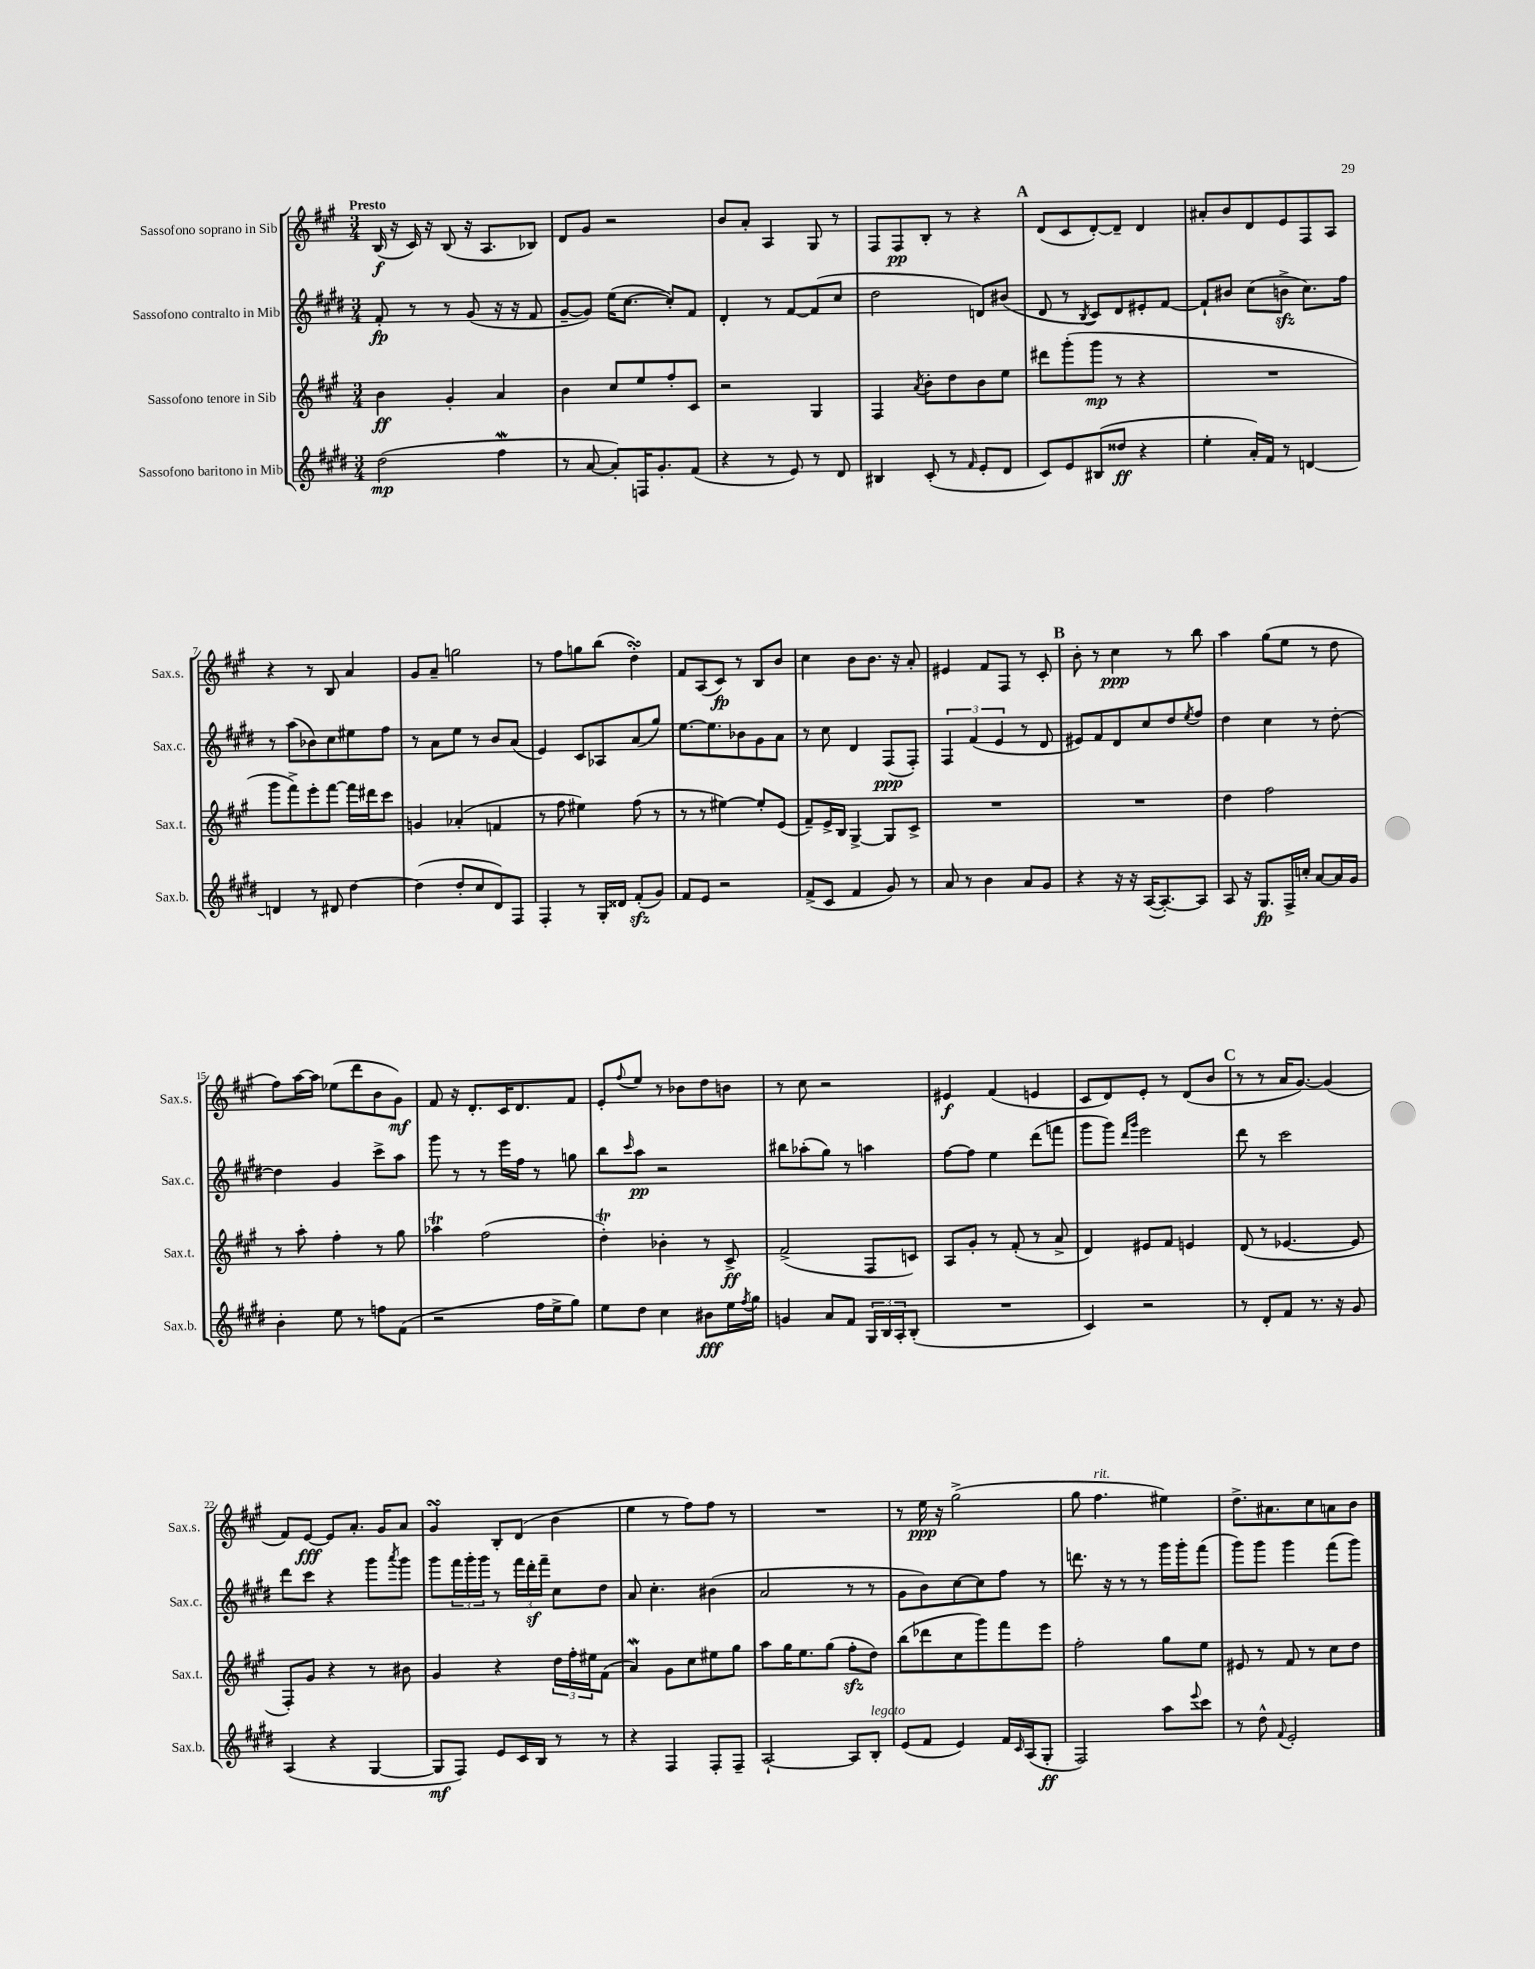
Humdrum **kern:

**kern	**dynam	**kern	**dynam	**kern	**dynam	**kern	**dynam
*part4	*part4	*part3	*part3	*part2	*part2	*part1	*part1
*staff4	*staff4	*staff3	*staff3	*staff2	*staff2	*staff1	*staff1
*I"Sassofono baritono in Mib	*	*I"Sassofono tenore in Sib	*	*I"Sassofono contralto in Mib	*	*I"Sassofono soprano in Sib	*
*I'Sax.b.	*	*I'Sax.t.	*	*I'Sax.c.	*	*I'Sax.s.	*
*clefG2	*	*clefG2	*	*clefG2	*	*clefG2	*
*k[f#c#g#d#]	*	*k[f#c#g#]	*	*k[f#c#g#d#]	*	*k[f#c#g#]	*
*M3/4	*	*M3/4	*	*M3/4	*	*M3/4	*
=1	=1	=1	=1	=1	=1	=1	=1
!	!	!	!	!	!	!LO:TX:a:B:t=Presto	!
(2dd#\	mp	4b\	ff	8f#'/	fp	(16B/	f
.	.	.	.	.	.	16r	.
.	.	.	.	8r	.	16c#/)	.
.	.	.	.	.	.	16r	.
.	.	4g#'/	.	8r	.	(8B/	.
.	.	.	.	(8g#/	.	16r	.
.	.	.	.	.	.	8.A/L	.
4ff#W\	.	4a/	.	16r	.	.	.
.	.	.	.	16r	.	.	.
.	.	.	.	8f#/	.	8B-X/J)	.
=2	=2	=2	=2	=2	=2	=2	=2
8r	.	4b\	.	[8g#~/L	.	8d/L	.
[8a/	.	.	.	8g#/J])	.	8g#/J	.
8a'/L])	.	8cc#/L	.	(16ee\KL	.	2r	.
.	.	.	.	[8.cc#\J	.	.	.
16Fn/K	.	8ee/	.	.	.	.	.
8.g#'/	.	.	.	.	.	.	.
.	.	8ff#'/	.	8cc#'/L])	.	.	.
(8f#/J	.	8c#/J	.	8f#/J	.	.	.
=3	=3	=3	=3	=3	=3	=3	=3
4r	.	2r	.	4d#'/	.	8b/L	.
.	.	.	.	.	.	8a'/J	.
8r	.	.	.	8r	.	4A/	.
8e/)	.	.	.	[8f#/L	.	.	.
8r	.	4G#/	.	(8f#/]	.	8G#/	.
8d#/	.	.	.	8cc#/J	.	8r	.
=4	=4	=4	=4	=4	=4	=4	=4
4B#X/	.	4F#/	.	2dd#\	.	8F#/L	.
.	.	.	.	.	.	8F#/	pp
.	.	8qa/	.	.	.	.	.
(8c#'/	.	8b'\L	.	.	.	8B'/J	.
8r	.	8dd\	.	.	.	8r	.
16qqf#/	.	.	.	.	.	.	.
8e'/L	.	8b\	.	8dn/L)	.	4r	.
8d#/J	.	8ee\J	.	(8b#X/J	.	.	.
!!LO:REH:place=s1:t=A
=5	=5	=5	=5	=5	=5	=5	=5
8c#/L)	.	8ddd#X\L	.	8d#/	.	(8d/L	.
8e/	.	(8ggg#'\	.	8r	.	8c#/	.
.	.	.	.	8qB/	.	.	.
(8B#X/	.	8ggg#\J	mp	8c#/L)	.	[8d'/)	.
8dd##X/J	ff	8r	.	8d#/	.	8d~/J]	.
4r	.	4r	.	8e#X'/	.	4d/	.
.	.	.	.	[8f#/J	.	.	.
=6	=6	=6	=6	=6	=6	=6	=6
4ee'\	.	2.r	.	8f#`/L]	.	8a#X'/L	.
.	.	.	.	8b#X/J	.	8b/	.
16a'/LL)	.	.	.	(8cc#\L	.	8d/	.
16f#/JJ	.	.	.	.	.	.	.
8r	.	.	.	8bnzz^\J	.	8e/	.
[4dn/	.	.	.	8.cc#\L)	.	8F#/	.
.	.	.	.	.	.	8A/J	.
.	.	.	.	16ff#\Jk	.	.	.
!!LO:LB:g=z
=7	=7	=7	=7	=7	=7	=7	=7
4dn/]	.	8ggg#\L	.	8r	.	4r	.
.	.	8fff#^\)	.	(8aa\L	.	.	.
8r	.	8eee'\	.	8b-X\)	.	8r	.
8d#X/	.	[8fff#\J	.	8cc#\	.	8B/	.
[4dd#\	.	16fff#\LL]	.	8ee#X\	.	4a/	.
.	.	16ddd#X\J	.	.	.	.	.
.	.	8ccc#\J	.	8ff#\J	.	.	.
=8	=8	=8	=8	=8	=8	=8	=8
(4dd#\]	.	4gn/	.	8r	.	8g#/L	.
.	.	.	.	8a\L	.	8a~/J	.
8dd#'/L	.	(4a-X'/	.	8ee\J	.	2ggn\	.
8cc#/	.	.	.	8r	.	.	.
8d#/)	.	4fn/	.	8b/L	.	.	.
8F#/J	.	.	.	(8a/J	.	.	.
=9	=9	=9	=9	=9	=9	=9	=9
4F#'/	.	8r	.	4e/)	.	8r	.
.	.	8ff#\	.	.	.	8ff#\L	.
8r	.	4ee#X\)	.	8c#/L	.	8ggn\	.
16G#'/LL	.	.	.	8A-X/	.	(8bb\J	.
16d##X/JJ	.	.	.	.	.	.	.
(8f#zz'/L	.	(8ff#\	.	(8a/	.	4ddsSSs'\)	.
8g#/J)	.	8r	.	8gg#/J)	.	.	.
=10	=10	=10	=10	=10	=10	=10	=10
8f#/L	.	8r	.	[8.ee\L	.	8f#/L	.
8e/J	.	8r	.	.	.	(8A/	.
.	.	.	.	8.ee\]	.	.	.
2r	.	[4ee#X\)	.	.	.	8c#/J)	fp
.	.	.	.	8b-X\	.	8r	.
.	.	8ee#'/L]	.	8g#\	.	8B/L	.
.	.	(8e/J	.	8a\J	.	8b/J	.
=11	=11	=11	=11	=11	=11	=11	=11
(8f#^/L	.	8f#~/L)	.	8r	.	4cc#\	.
8c#/J	.	16e^/L	.	8cc#\	.	.	.
.	.	16B/JJ	.	.	.	.	.
4f#/	.	[4G#^/	.	4d#/	.	8b\L	.
.	.	.	.	.	.	8.b\J	.
8g#/)	.	8G#/L]	.	(8F#/L	ppp	.	.
.	.	.	.	.	.	16r	.
8r	.	8c#^/J	.	8F#'/J)	.	8a'/	.
=12	=12	=12	=12	=12	=12	=12	=12
8a/	.	2.r	.	6F#/	.	4e#X/	.
8r	.	.	.	.	.	.	.
.	.	.	.	(6f#/	.	.	.
4b\	.	.	.	.	.	8f#/L	.
.	.	.	.	6e/	.	.	.
.	.	.	.	.	.	8F#/J	.
8a/L	.	.	.	8r	.	8r	.
8g#/J	.	.	.	8d#/	.	8c#'/	.
!!LO:REH:place=s1:t=B
=13	=13	=13	=13	=13	=13	=13	=13
4r	.	2.r	.	8e#X/L)	.	8b'\	.
.	.	.	.	8f#/	.	8r	.
16r	.	.	.	8d#/	.	4cc#\	ppp
16r	.	.	.	.	.	.	.
([16A/KL	.	.	.	8cc#/	.	.	.
8.A'/_)	.	.	.	.	.	.	.
.	.	.	.	8dd#/	.	8r	.
.	.	.	.	8qee/	.	.	.
8A/J]	.	.	.	8ff#/J	.	8bb\	.
=14	=14	=14	=14	=14	=14	=14	=14
8A/	.	4dd\	.	4dd#\	.	4aa\	.
16r	.	.	.	.	.	.	.
8.G#/L	fp	.	.	.	.	.	.
.	.	2ff#\	.	4cc#\	.	(8gg#\L	.
16F#^/L	.	.	.	.	.	8ee\J	.
16ccn'/JJ	.	.	.	.	.	.	.
[8a/L	.	.	.	8r	.	8r	.
16a/L]	.	.	.	[8dd#'\	.	8dd\	.
16g#/JJ	.	.	.	.	.	.	.
!!LO:LB:g=z
=15	=15	=15	=15	=15	=15	=15	=15
4b'\	.	8r	.	4dd#\]	.	8ff#\L)	.
.	.	8aa'\	.	.	.	[16aa\L	.
.	.	.	.	.	.	16aa\JJ]	.
8ee\	.	4ff#'\	.	4g#/	.	(8ee-X\L	.
8r	.	.	.	.	.	8ddd\	.
8ffn\L	.	8r	.	8ccc#^\L	.	8b\	.
(8f#\J	.	8gg#\	.	8aa\J	.	8g#\J)	mf
=16	=16	=16	=16	=16	=16	=16	=16
2r	.	4aa-XT\	.	8ggg#\	.	8f#/	.
.	.	.	.	8r	.	16r	.
.	.	.	.	.	.	8.d'/L	.
.	.	(2ff#\	.	8r	.	.	.
.	.	.	.	16eee\LL	.	16c#/K	.
.	.	.	.	16ff#\JJ	.	8.d/	.
16ff#\LL	.	.	.	8r	.	.	.
16ee^\J	.	.	.	.	.	.	.
8gg#\J)	.	.	.	8ggn\	.	8f#/J	.
=17	=17	=17	=17	=17	=17	=17	=17
8ee\L	.	4ddT'\)	.	8bb\L	.	8e'/L	.
.	.	.	.	16qqccc#/	.	8qqff#/	.
8dd#\J	.	.	.	8aa\J	pp	8ee/J	.
4cc#\	.	4b-X'\	.	2r	.	8r	.
.	.	.	.	.	.	8b-X\L	.
8b#X\L	fff	8r	.	.	.	8dd\	.
16ee\L	.	8c#^/	ff	.	.	8bn\J	.
8qff#/	.	.	.	.	.	.	.
16gg#\JJ	.	.	.	.	.	.	.
=18	=18	=18	=18	=18	=18	=18	=18
4gn/	.	(2f#^/	.	8bb#X\L	.	8r	.
.	.	.	.	(8aa-X'\	.	8cc#\	.
8a/L	.	.	.	8gg#\J)	.	2r	.
8f#/J	.	.	.	8r	.	.	.
24G#/LL	.	8F#/L	.	4aan\	.	.	.
24B/	.	.	.	.	.	.	.
24A'/J	.	.	.	.	.	.	.
(8B'/J	.	8cn/J)	.	.	.	.	.
=19	=19	=19	=19	=19	=19	=19	=19
2.r	.	8A/L	.	[8ff#\L	.	4e#X/	f
.	.	8g#'/J	.	8ff#\J]	.	.	.
.	.	8r	.	4ee\	.	(4f#/	.
.	.	(8f#'/	.	.	.	.	.
.	.	8r	.	(8ddd#\L	.	4en/	.
.	.	8a^/	.	8fffn\J	.	.	.
=20	=20	=20	=20	=20	=20	=20	=20
4c#/)	.	4d/)	.	8ggg#\L	.	8c#/L	.
.	.	.	.	8ggg#\J)	.	8d/)	.
.	.	.	.	16qqddd#/LL	.	.	.
.	.	.	.	16qqggg#/JJ	.	.	.
2r	.	8e#X/L	.	2eee\	.	8e'/J	.
.	.	8f#/J	.	.	.	8r	.
.	.	4en/	.	.	.	(8d/L	.
.	.	.	.	.	.	8b/J	.
!!LO:REH:place=s1:t=C
=21	=21	=21	=21	=21	=21	=21	=21
8r	.	(8d/	.	8ddd#\	.	8r	.
8d#'/L	.	8r	.	8r	.	8r	.
8f#/J	.	[4.e-X/	.	2ccc#\	.	16a/KL	.
.	.	.	.	.	.	[8.g#/J)	.
8.r	.	.	.	.	.	.	.
.	.	.	.	.	.	(4g#/]	.
16r	.	.	.	.	.	.	.
8g#/	.	8e-/]	.	.	.	.	.
!!LO:LB:g=z
=22	=22	=22	=22	=22	=22	=22	=22
(4A/	.	8F#'/L)	.	8ddd#\L	.	8f#/L)	.
.	.	8g#/J	.	8ccc#\J	.	[8e/J	fff
4r	.	4r	.	4r	.	8e/L]	.
.	.	.	.	.	.	8.a'/J	.
[4G#/	.	8r	.	8ggg#\L	.	.	.
.	.	.	.	.	.	16g#/KL	.
.	.	.	.	8qaaa/	.	.	.
.	.	8b#X\	.	8ggg#\J	.	8a/J	.
=23	=23	=23	=23	=23	=23	=23	=23
8G#/L]	mf	4g#/	.	8ggg#\L	.	4g#sSsS/	.
8F#/J)	.	.	.	24fff#\L	.	.	.
.	.	.	.	24ggg#'\	.	.	.
.	.	.	.	24ggg#\JJ	.	.	.
8e/L	.	4r	.	8r	.	8B'/L	.
16c#/L	.	.	.	24fff#\LL	.	(8d/J	.
.	.	.	.	24ddd#z'\	.	.	.
16B/JJ	.	.	.	.	.	.	.
.	.	.	.	24fff#~\JJ	.	.	.
8r	.	24dd\LL	.	8cc#\L	.	4b\	.
.	.	24ff#'\	.	.	.	.	.
.	.	24ee#X\J	.	.	.	.	.
8r	.	(8f#\J	.	8dd#\J	.	.	.
=24	=24	=24	=24	=24	=24	=24	=24
4r	.	4aw/)	.	8a/	.	4ee\	.
.	.	.	.	4.cc#'\	.	.	.
4F#/	.	8g#\L	.	.	.	8r	.
.	.	8cc#\	.	.	.	8ff#\L)	.
8F#'/L	.	8ee#X\	.	(4b#X\	.	8ff#\J	.
8F#~/J	.	8gg#\J	.	.	.	8r	.
=25	=25	=25	=25	=25	=25	=25	=25
[2A`/	.	8aa\L	.	2a/	.	2.r	.
.	.	16gg#\K	.	.	.	.	.
.	.	8.ee\	.	.	.	.	.
.	.	(8gg#\J	.	.	.	.	.
8A/L]	.	8ff#zz'\L	.	8r	.	.	.
!LO:TX:a:i:t=legato	!	!	!	!	!	!	!
8B'/J	.	8dd\J)	.	8r	.	.	.
=26	=26	=26	=26	=26	=26	=26	=26
(8e/L	.	(8bb\L	.	8g#\L	.	8r	.
8f#/J	.	8ddd-X\	.	8b\)	.	16ee\	ppp
.	.	.	.	.	.	16r	.
4e/)	.	8cc#\	.	[8cc#\	.	(2gg#^\	.
.	.	8ggg#\)	.	8cc#\]	.	.	.
16f#/LL	.	8fff#\	.	8ff#\J	.	.	.
16qqc#/	.	.	.	.	.	.	.
(16A/J	.	.	.	.	.	.	.
8G#'/J	ff	8eee\J	.	8r	.	.	.
=27	=27	=27	=27	=27	=27	=27	=27
2F#/)	.	2ff#'\	.	8.dddn\	.	8gg#\	.
!	!	!	!	!	!	!LO:TX:a:i:t=rit.	!
.	.	.	.	.	.	4.ff#\	.
.	.	.	.	16r	.	.	.
.	.	.	.	8r	.	.	.
.	.	.	.	8r	.	.	.
8aa\L	.	8gg#\L	.	16ggg#\LL	.	4ee#X\)	.
.	.	.	.	16ggg#'\J	.	.	.
8qqeee/	.	.	.	.	.	.	.
8ccc#\J	.	8ee\J	.	(8fff#\J	.	.	.
=28	=28	=28	=28	=28	=28	=28	=28
8r	.	8e#X/	.	8ggg#\L)	.	8.dd^\L	.
8dd#^^\	.	8r	.	8ggg#\J	.	.	.
.	.	.	.	.	.	8.a#X\	.
8qqf#/	.	.	.	.	.	.	.
2e'/	.	8f#/	.	4ggg#\	.	.	.
.	.	8r	.	.	.	8cc#\	.
.	.	8cc#\L	.	(8fff#\L	.	8an\	.
.	.	8dd\J	.	8ggg#\J)	.	8b\J	.
==	==	==	==	==	==	==	==
*-	*-	*-	*-	*-	*-	*-	*-
